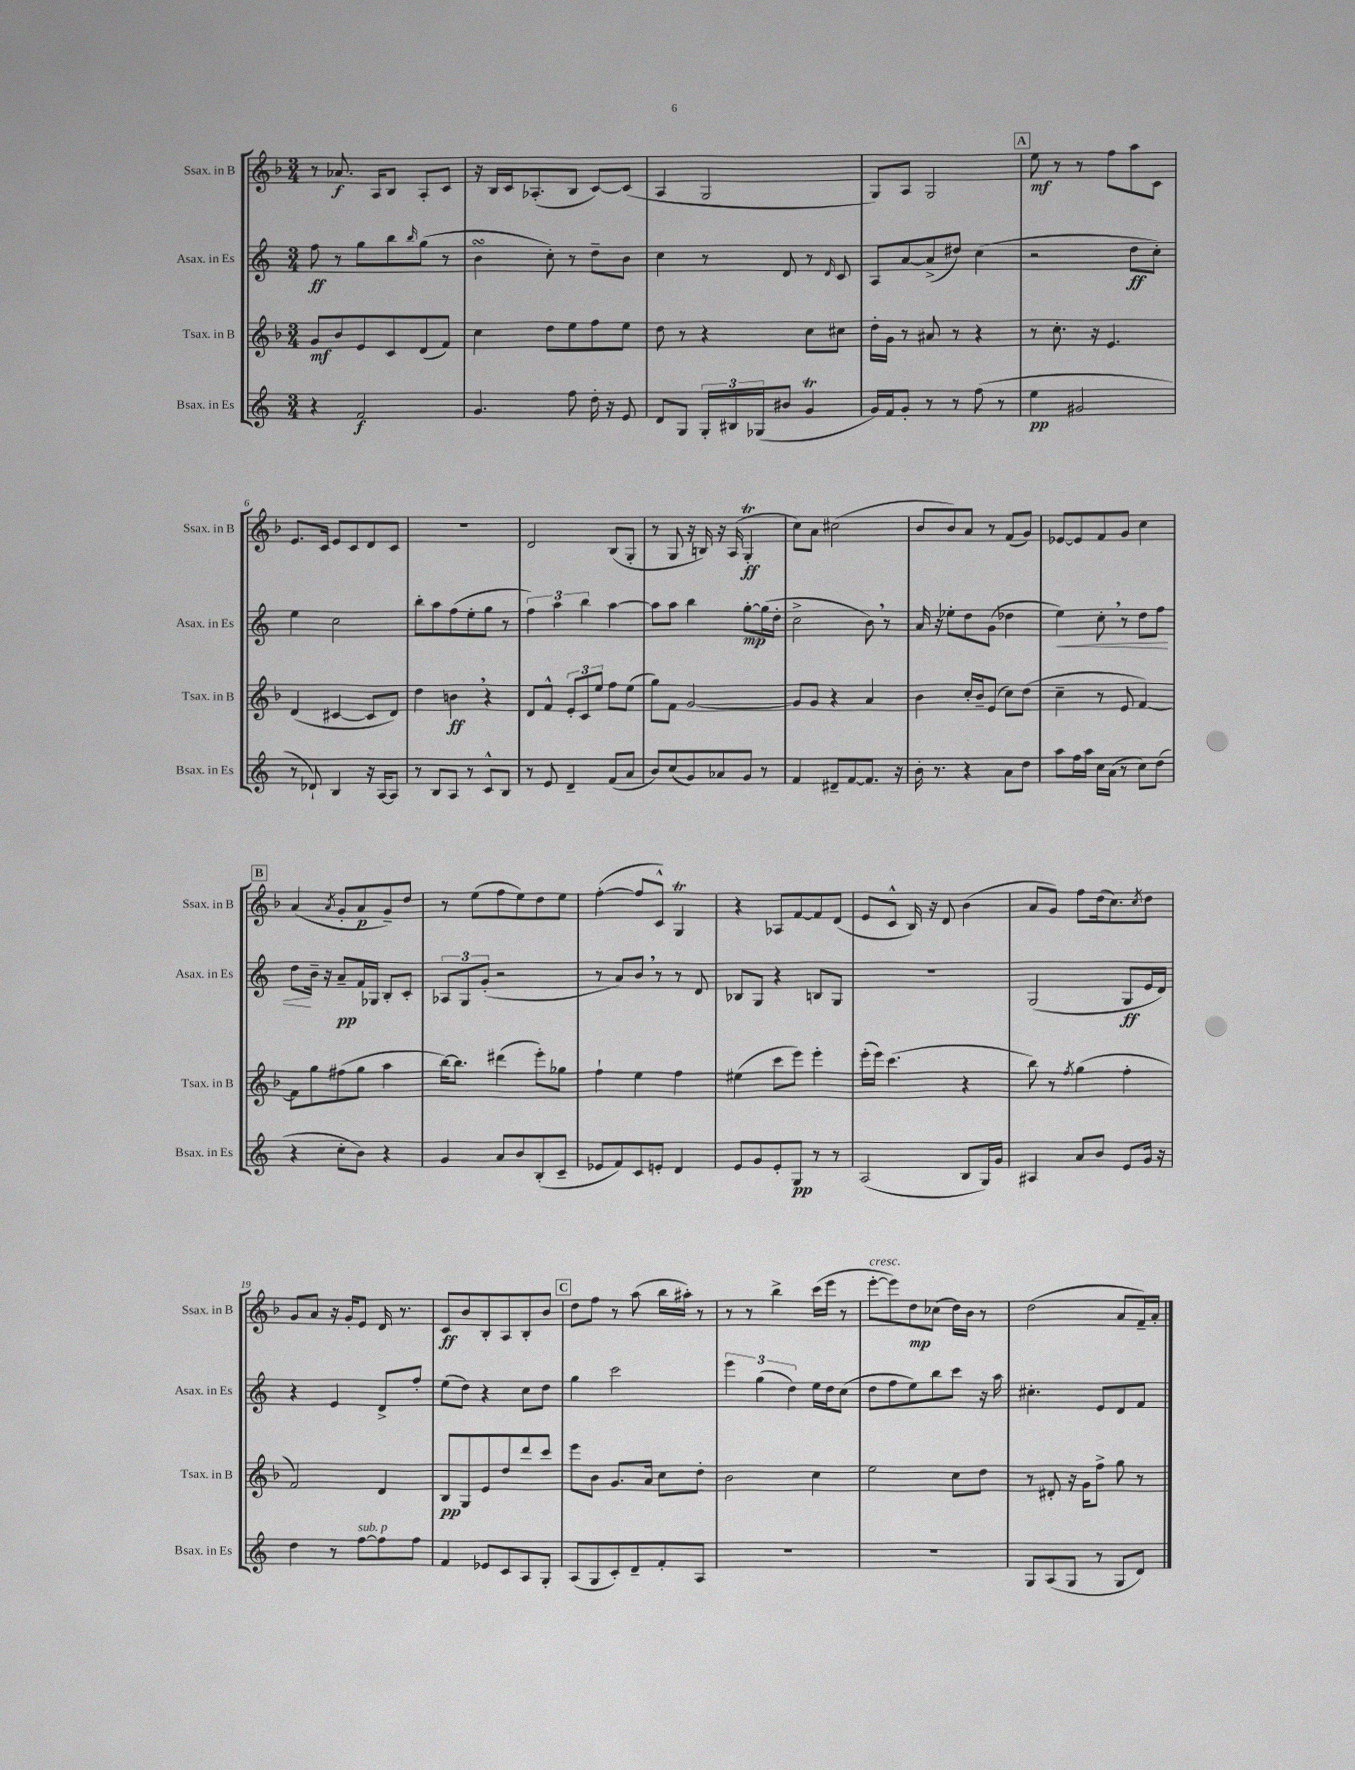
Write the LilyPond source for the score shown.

<<
\new StaffGroup <<
\new Staff = "s0" \with { instrumentName = "Ssax. in B" shortInstrumentName = "Ssax. in B" } {
    \clef treble \key f \major \numericTimeSignature \time 3/4
    r8 aes'8.\f a16 bes8 a8-. c'8 |
    r16 bes16 c'16 aes8.-.( bes8 c'8~) c'8( |
    a4 g2 |
    g8) a8 g2 |
    \mark \markup { \box "A" } e''8\mf r8 r8 f''8 a''8 c'8 |
    e'8. c'16 e'8 c'8 d'8 c'8 |
    R2. |
    d'2 bes8( g8-. |
    r8 g8 r16 b16) r16 a16( g4-.\trill\ff |
    c''8) a'8 cis''2( |
    bes'8 bes'8) a'8 r8 f'8( g'8) |
    ees'8~ ees'8 f'8 g'8 c''4 |
    \mark \markup { \box "B" } a'4( \acciaccatura { a'8 } g'8-. a'8\p g'8--) d''8 |
    r8 e''8( f''8 e''8) d''8 e''8 |
    f''4~-.( f''8 c'8-^) g4\trill |
    r4 aes8 f'8~ f'8 d'8( |
    e'8 c'8-^ bes16) r16 d'8 bes'4( |
    a'8 g'8) f''8 d''16( c''8.) \acciaccatura { c''8 } d''8 |
    g'8 a'8 r16 g'16-. e'8 d'16 r8. |
    c'8\ff bes'8 bes8-. a8 bes8-. bes'8 |
    \mark \markup { \box "C" } d''8 f''8 r8 a''8( bes''16 ais''16-.) r8 |
    r8 r8 bes''4-> c'''16( e'''16 r8 |
    e'''8~-.^\markup { \italic "cresc." } e'''8) d''8\mp ces''8( d''16) bes'16 r8 |
    d''2( a'8 f'16--) a'16-. \bar "|." |
}
\new Staff = "s1" \with { instrumentName = "Asax. in Es" shortInstrumentName = "Asax. in Es" } {
    \clef treble \key c \major \numericTimeSignature \time 3/4
    f''8\ff r8 g''8 b''8 \grace { b''16 } g''8( r8 |
    b'4\turn c''8-.) r8 d''8-- b'8 |
    c''4 r8 d'8 r8 \grace { d'16 } c'8 |
    a8 a'8~ a'8->( dis''8) c''4( |
    \mark \markup { \box "A" } r2 d''8\ff c''8-.) |
    e''4 c''2 |
    b''8-. a''8 f''8( e''8-. g''8 r8 |
    \tuplet 3/2 { f''4) a''4 b''4 } a''4~ |
    a''8 a''8 b''4 g''8~-.\mp g''16( d''16-. |
    c''2-> b'8) \breathe r8 |
    a'16 r16 ees''8-. d''8 g'8( des''4 |
    e''4\<) c''8-. \breathe r8 d''8 f''8 |
    \mark \markup { \box "B" } d''8\! b'16-- r16 a'8--\pp f'16 ges16 b8-. c'8-. |
    \tuplet 3/2 { aes8 g8 g'8-.( } r2 |
    r8 a'8) b'8 \breathe r8 r8 d'8 |
    bes8 g8 r4 b8 g8 |
    R2. |
    g2( g8\ff e'16 d'16) |
    r4 e'4 d'8-> f''8-. |
    e''8( d''8) r4 c''8 d''8 |
    \mark \markup { \box "C" } g''4 c'''2 |
    \tuplet 3/2 { e'''4 g''4( d''4) } e''16 d''16 c''8( |
    d''8 f''8 e''8) b''8 c'''8 r16 a''16 |
    cis''4.-. e'8 d'8 f'8 \bar "|." |
}
\new Staff = "s2" \with { instrumentName = "Tsax. in B" shortInstrumentName = "Tsax. in B" } {
    \clef treble \key f \major \numericTimeSignature \time 3/4
    g'8\mf bes'8 e'8 c'8 d'8( f'8) |
    c''4 d''8 e''8 f''8 e''8 |
    d''8 r8 r4 c''8 cis''8 |
    d''16-. g'16 r8 ais'8 r8 r4 |
    \mark \markup { \box "A" } r8 c''8.-. r16 e'4. |
    d'4( cis'4~ cis'8 d'8) |
    d''4 b'4\ff \breathe r4 |
    d'8 f'8-^ \tuplet 3/2 { e'8-. c'8 e''8 } f''8 e''8( |
    g''8) f'8 g'2~ |
    g'8 g'8 r4 a'4 |
    bes'4 c''16-. bes'16-- e'8( c''8) d''8( |
    c''4-- r8 e'8 f'4~) |
    \mark \markup { \box "B" } f'8 g''8 fis''8( g''8 a''4 |
    bes''16~) bes''8. dis'''4( e'''8-.) ges''8 |
    f''4-! e''4 f''4 |
    eis''4( c'''8 e'''8) e'''4-. |
    e'''16-.( e'''16) c'''4.( r4 |
    bes''8) r8 \acciaccatura { f''8 } g''4( f''4-. |
    f'2) d'4 |
    bes8\pp g8 e'8 d''8 d'''8 c'''8 |
    \mark \markup { \box "C" } e'''8 bes'8 g'8. a'16 c''8 d''8-. |
    bes'2 c''4 |
    e''2 c''8 d''8 |
    r8 dis'8-. r16 g'16 f''8-> g''8 r8 \bar "|." |
}
\new Staff = "s3" \with { instrumentName = "Bsax. in Es" shortInstrumentName = "Bsax. in Es" } {
    \clef treble \key c \major \numericTimeSignature \time 3/4
    r4 f'2\f |
    g'4. f''8 d''16-. r16 e'8 |
    d'8 g8 \tuplet 3/2 { g16-. bis16 ges16( } bis'8 g'4\trill |
    g'16) f'16 g'8-. r8 r8 f''8( r8 |
    \mark \markup { \box "A" } e''4\pp gis'2 |
    r8 des'8-!) b4 r16 a16~ a8 |
    r8 b8 a8 r8 c'8-^ b8 |
    r8 e'8 d'4-- f'8( a'8 |
    b'8) c''8( g'8) aes'8 g'8 r8 |
    f'4 dis'8-- f'8~ f'8. r16 |
    b'16-. r8. r4 a'8 d''8 |
    a''8 f''16 a''16 c''16 a'16( r8 c''8) d''8( |
    \mark \markup { \box "B" } r4 c''8-. b'8) r4 |
    g'4 a'8 b'8 b8-.( c'8-- |
    ees'8 f'8) c'8 e'8-. d'4 |
    e'8 g'8 e'8-. g8\pp r8 r8 |
    a2( b8 g16) g'16 |
    ais4 a'8 b'8 e'8 g'16 r16 |
    d''4 r8 f''8~^\markup { \italic "sub. p" } f''8 f''8 |
    f'4 ees'8 c'8 a8 g8-. |
    \mark \markup { \box "C" } a8( g8 c'8-.) d'8-- f'8-. a8 |
    R2. |
    R2. |
    g8 a8( g8 r8 g8 d'8) \bar "|." |
}
>>
>>
